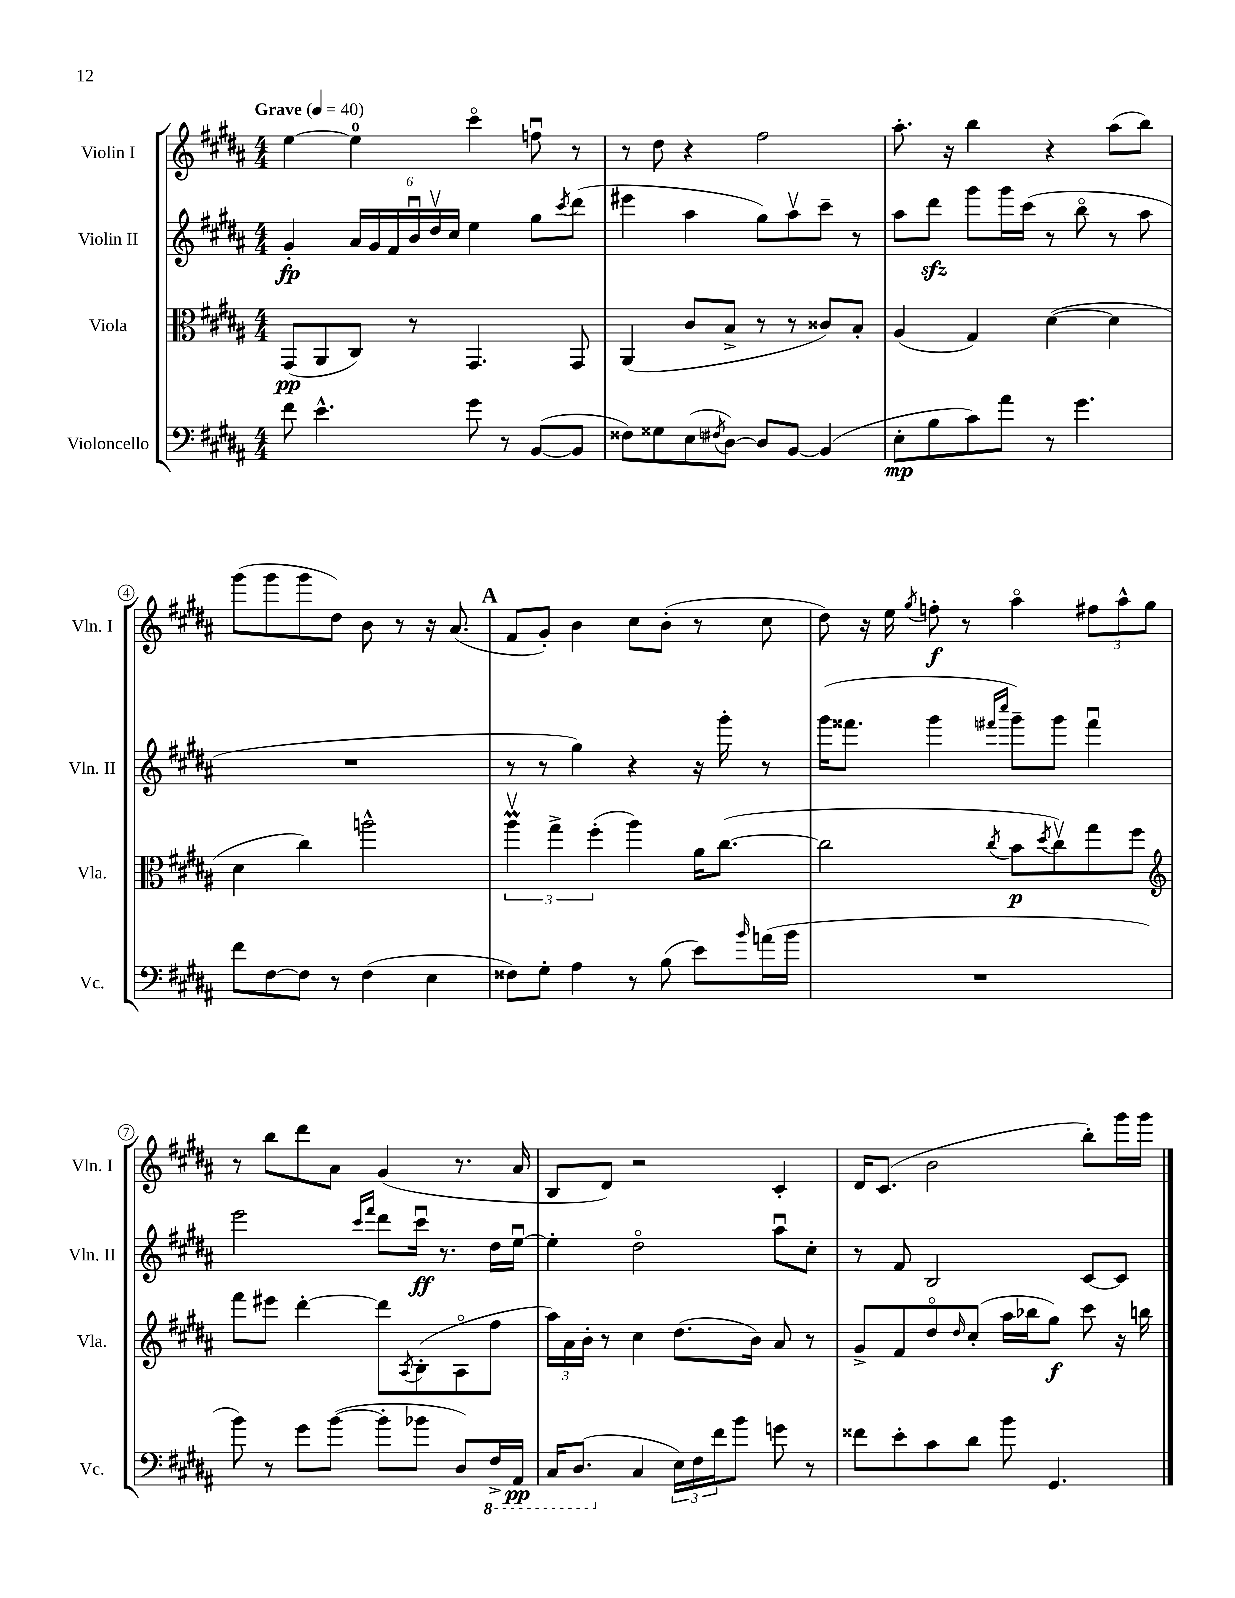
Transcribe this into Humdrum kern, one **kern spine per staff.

**kern	**dynam	**kern	**dynam	**kern	**dynam	**kern	**dynam
*part4	*part4	*part3	*part3	*part2	*part2	*part1	*part1
*staff4	*staff4	*staff3	*staff3	*staff2	*staff2	*staff1	*staff1
*I"Violoncello	*	*I"Viola	*	*I"Violin II	*	*I"Violin I	*
*I'Vc.	*	*I'Vla.	*	*I'Vln. II	*	*I'Vln. I	*
*clefF4	*	*clefC3	*	*clefG2	*	*clefG2	*
*k[f#c#g#d#a#]	*	*k[f#c#g#d#a#]	*	*k[f#c#g#d#a#]	*	*k[f#c#g#d#a#]	*
*M4/4	*	*M4/4	*	*M4/4	*	*M4/4	*
*MM40	*	*MM40	*	*MM40	*	*MM40	*
=1	=1	=1	=1	=1	=1	=1	=1
!	!	!	!	!	!	!LO:TX:a:B:t=Grave	!
8f#\	.	(8GG#/L	pp	4g#'/	fp	[4ee\	.
4.e^^\	.	8AA#/	.	.	.	.	.
.	.	8C#/J)	.	24a#/LL	.	4ee\]	.
.	.	.	.	24g#/	.	.	.
.	.	.	.	24f#/	.	.	.
.	.	8r	.	24bu/	.	.	.
.	.	.	.	24dd#v/	.	.	.
.	.	.	.	24cc#/JJ	.	.	.
8g#\	.	4.GG#/	.	4ee\	.	4ccc#\	.
8r	.	.	.	.	.	.	.
([8BB/L	.	.	.	8gg#\L	.	8ffnu\	.
.	.	.	.	8qccc#/	.	.	.
8BB/J]	.	8GG#/	.	(8ddd#\J	.	8r	.
=2	=2	=2	=2	=2	=2	=2	=2
8F##X\L)	.	(4AA#/	.	4eee#X\	.	8r	.
8G##X\	.	.	.	.	.	8dd#\	.
(8E\	.	8c#/L	.	4aa#\	.	4r	.
8qF#X/	.	.	.	.	.	.	.
[8D#\J)	.	8B^/J	.	.	.	.	.
8D#/L]	.	8r	.	8gg#\L)	.	2ff#\	.
[8BB/J	.	8r	.	8aa#v\	.	.	.
(4BB/]	.	8c##X/L)	.	8ccc#~\J	.	.	.
.	.	8B'/J	.	8r	.	.	.
=3	=3	=3	=3	=3	=3	=3	=3
8E'\L	mp	(4A#/	.	8aa#\L	.	8.aa#'\	.
8B\	.	.	.	8ddd#zz\J	.	.	.
.	.	.	.	.	.	16r	.
8c#\)	.	4G#/)	.	8ggg#\L	.	4bb\	.
8a#\J	.	.	.	16ggg#\L	.	.	.
.	.	.	.	(16ccc#\JJ	.	.	.
8r	.	([4d#\	.	8r	.	4r	.
4.g#\	.	.	.	8bb\	.	.	.
.	.	4d#\]	.	8r	.	(8aa#\L	.
.	.	.	.	8aa#\	.	8bb\J)	.
!!LO:LB:g=z
=4	=4	=4	=4	=4	=4	=4	=4
8f#\L	.	4d#\	.	1r	.	(8ggg#\L	.
[8F#\	.	.	.	.	.	8ggg#\	.
8F#\J]	.	4cc#\)	.	.	.	8ggg#\	.
8r	.	.	.	.	.	8dd#\J)	.
(4F#\	.	2aan^^\	.	.	.	8b\	.
.	.	.	.	.	.	8r	.
4E\	.	.	.	.	.	16r	.
.	.	.	.	.	.	(8.a#/	.
!!LO:REH:place=s1:t=A
=5	=5	=5	=5	=5	=5	=5	=5
8F##X\L)	.	6aa#mv\	.	8r	.	8f#/L	.
8G#'\J	.	.	.	8r	.	8g#'/J)	.
.	.	6gg#^\	.	.	.	.	.
4A#\	.	.	.	4gg#\)	.	4b\	.
.	.	(6ff#'\	.	.	.	.	.
8r	.	4aa#\)	.	4r	.	8cc#\L	.
(8B\	.	.	.	.	.	(8b'\J	.
8e\L)	.	16a#\KL	.	16r	.	8r	.
.	.	([8.cc#\J	.	16ggg#'\	.	.	.
16qqb/	.	.	.	.	.	.	.
(16an\L	.	.	.	8r	.	8cc#\	.
16b\JJ	.	.	.	.	.	.	.
=6	=6	=6	=6	=6	=6	=6	=6
1r	.	2cc#\]	.	(16ggg#\KL	.	8dd#\)	.
.	.	.	.	8.fff##X\J	.	.	.
.	.	.	.	.	.	16r	.
.	.	.	.	.	.	16ee\	.
.	.	.	.	.	.	8qgg#/	.
.	.	.	.	4ggg#\	.	8ffn'\	f
.	.	.	.	.	.	8r	.
.	.	.	.	16qqfff#X/LL	.	.	.
.	.	8qcc#/	.	16qqcccc#/JJ	.	.	.
.	.	8b\L	p	8ggg#~\L)	.	4aa#\	.
.	.	8qdd#/	.	.	.	.	.
.	.	8cc#v\)	.	8ggg#\J	.	.	.
.	.	8gg#\	.	4fff#u\	.	12ff#X\L	.
.	.	.	.	.	.	12aa#^^\	.
.	.	8ff#\J	.	.	.	.	.
.	.	.	.	.	.	12gg#\J	.
!!LO:LB:g=z
=7	=7	=7	=7	=7	=7	=7	=7
*	*	*clefG2	*	*	*	*	*
8b\)	.	8fff#\L	.	2eee\	.	8r	.
8r	.	8eee#X\J	.	.	.	8bb\L	.
8g#\L	.	[4ddd#'\	.	.	.	8ddd#\	.
([8b\J	.	.	.	.	.	8a#\J	.
.	.	.	.	16qqccc#/LL	.	.	.
.	.	.	.	16qqfff#/JJ	.	.	.
8b'\L]	.	8ddd#\L]	.	8ddd#\L	.	(4g#/	.
.	.	8qA#/	.	.	.	.	.
8b-X\J	.	(8B'\	.	16ccc#u\Jk	ff	.	.
.	.	.	.	8.r	.	.	.
8D#/L)	.	8A#\	.	.	.	8.r	.
*8ba	*	*	*	*	*	*	*
16FF#^/L	.	8ff#\J	.	16dd#\LL	.	.	.
16AAA#/JJ	pp	.	.	[16eeu\JJ	.	16a#/	.
=8	=8	=8	=8	=8	=8	=8	=8
16CC#/KL	.	24aa#\LL)	.	4ee'\]	.	8B/L	.
.	.	24a#\	.	.	.	.	.
(8.DD#/J	.	.	.	.	.	.	.
.	.	24b'\JJ	.	.	.	.	.
.	.	8r	.	.	.	8d#/J)	.
*X8ba	*	*	*	*	*	*	*
4C#/	.	4cc#\	.	2dd#\	.	2r	.
24E\LL)	.	(8.dd#\L	.	.	.	.	.
24F#\	.	.	.	.	.	.	.
24f#\J	.	.	.	.	.	.	.
8b\J	.	.	.	.	.	.	.
.	.	16b\Jk)	.	.	.	.	.
8gn\	.	8a#/	.	8aa#u\L	.	4c#'/	.
8r	.	8r	.	8cc#'\J	.	.	.
=9	=9	=9	=9	=9	=9	=9	=9
8f##X\L	.	8g#^/L	.	8r	.	16d#/KL	.
.	.	.	.	.	.	(8.c#/J	.
8e'\	.	8f#/	.	8f#/	.	.	.
8c#\	.	8dd#/	.	2B/	.	2b\	.
.	.	16qqdd#/	.	.	.	.	.
8d#\J	.	(8cc#'/J	.	.	.	.	.
8b\	.	16aa#\LL	.	.	.	.	.
.	.	16bb-X\J	.	.	.	.	.
4.GG#/	.	8gg#\J)	f	.	.	.	.
.	.	8ccc#\	.	[8c#/L	.	8bb'\L)	.
.	.	16r	.	8c#/J]	.	16ggg#\L	.
.	.	16bbn\	.	.	.	16ggg#\JJ	.
==	==	==	==	==	==	==	==
*-	*-	*-	*-	*-	*-	*-	*-
